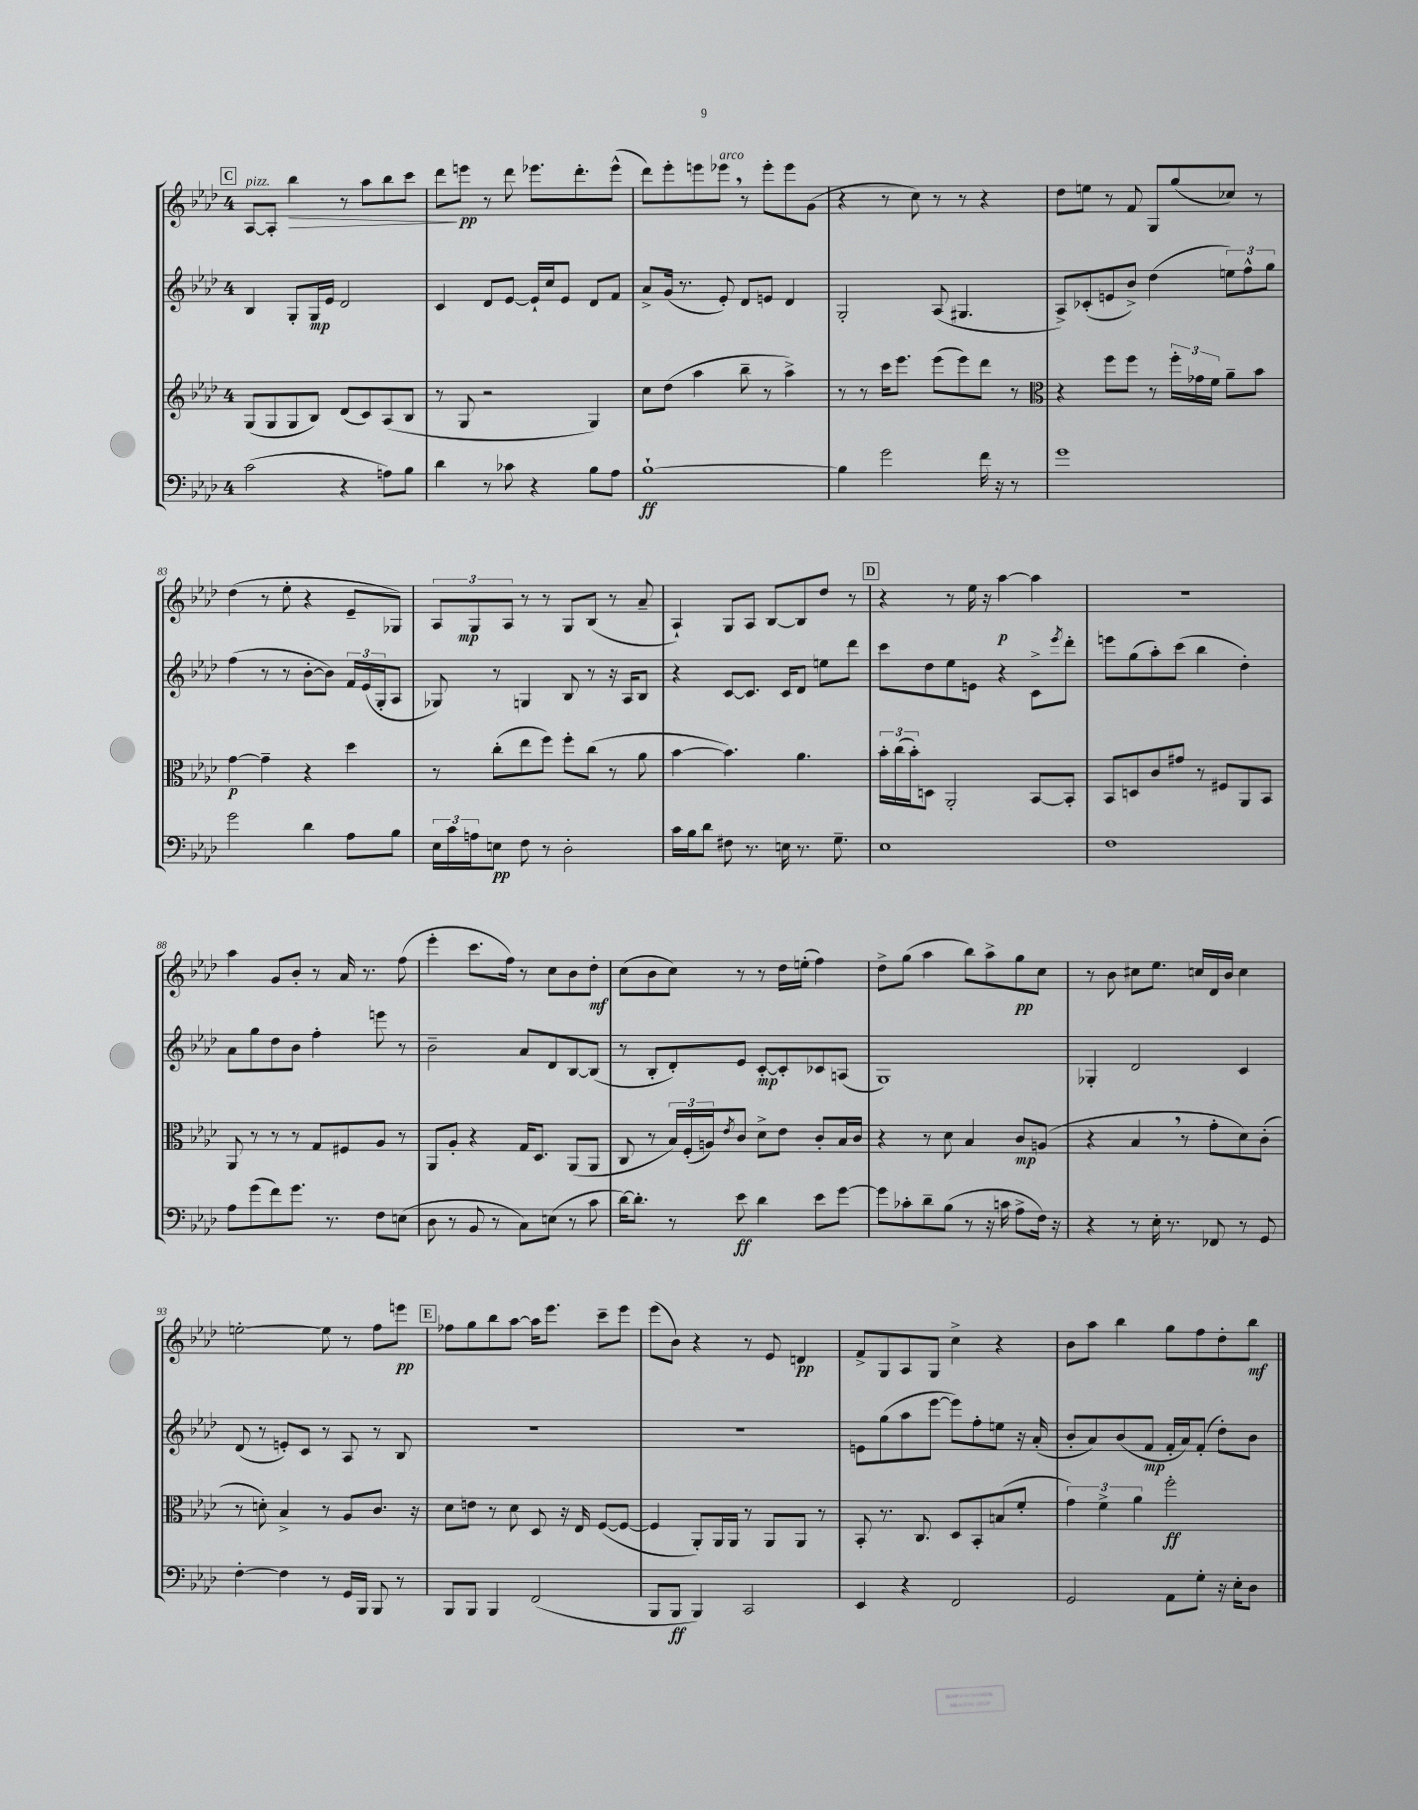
<<
\new StaffGroup <<
\new Staff = "s0" {
    \clef treble \key aes \major \once \override Staff.TimeSignature.style = #'single-digit \time 4/4
    \mark \markup { \box "C" } aes8~^\markup { \italic "pizz." } aes8-. bes''4\> r8 aes''8 bes''8 c'''8 |
    des'''8\! e'''8\pp r8 des'''8 ees'''8. des'''8.-. ees'''8-^( |
    des'''8) ees'''8-. e'''8 ees'''8^\markup { \italic "arco" } \breathe r8 ees'''8-. ees'''8 g'8( |
    r4 r8 c''8) r8 r8 r4 |
    des''8 e''8 r8 f'8 g8 g''8( ces''8) r8 |
    des''4( r8 ees''8-. r4 ees'8-- ges8) |
    \tuplet 3/2 { aes8 g8\mp aes8 } r8 r8 g8 bes8( r8 aes'8-- |
    aes4-!) g8 aes8 bes8~ bes8 des''8 r8 |
    \mark \markup { \box "D" } r4 r8 ees''16 r16 aes''4~\p aes''4 |
    R1 |
    aes''4 g'8 bes'8-. r8 aes'16 r8. f''8( |
    ees'''4-. c'''8. f''16) r8 c''8 bes'8 des''8-.\mf |
    c''8( bes'8 c''8) r8 r8 des''16 e''16-.( f''4) |
    des''8-> g''8( aes''4 bes''8) aes''8-> g''8\pp c''8 |
    r8 bes'8 cis''8 ees''8. c''16 des'16 bes'16 c''4 |
    e''2~-. e''8 r8 f''8 e'''8\pp |
    \mark \markup { \box "E" } fes''8 g''8 bes''8 aes''8~ aes''16 ees'''8. c'''8-- ees'''8 |
    ees'''8( bes'8) r4 r8 ees'8 d'4\pp |
    f'8-> g8 aes8 g8 c''4-> r4 |
    bes'8 aes''8 bes''4 g''8 f''8 des''8-. bes''8\mf \bar "|." |
}
\new Staff = "s1" {
    \clef treble \key aes \major \once \override Staff.TimeSignature.style = #'single-digit \time 4/4
    \mark \markup { \box "C" } bes4 g8-. g16\mp ees'16 des'2 |
    c'4 des'8 ees'8~ ees'16-! c''16 ees'8 des'8 f'8 |
    aes'8-> g'16( r8. ees'8-.) des'8 e'8 des'4 |
    g2-. aes8( gis4. |
    aes8->) ces'8-.( e'8 bes'8->) des''4( \tuplet 3/2 { e''8) f''8-^ g''8 } |
    f''4( r8 r8 bes'8~-. bes'8) \tuplet 3/2 { f'16 ees'16( g16-. } aes8 |
    ges8) r8 g4 bes8 r8 r16 aes16 bes8 |
    r4 c'8~ c'8. c'16 des'8 e''8 des'''8 |
    \mark \markup { \box "D" } c'''8 des''8 ees''8 e'8 r4 c'8-> \acciaccatura { ees'''8 } des'''8-. |
    e'''8 g''8( aes''8-.) c'''8( bes''4 des''4-.) |
    aes'8 g''8 des''8 bes'8 f''4-. e'''8 r8 |
    bes'2-- aes'8 des'8 bes8~ bes8( |
    r8 bes8-. des'8-.) ees'8 c'8~-.\mp c'8-. ces'8 a8( |
    g1) |
    ges4-. des'2 c'4 |
    des'8( r8 e'8-.) c'8 r8 aes8 r8 bes8 |
    \mark \markup { \box "E" } R1 |
    R1 |
    e'8 g''8( aes''8 ees'''8~ ees'''8) f''8-. e''8 r16 aes'16-.( |
    bes'8-. aes'8) bes'8( f'8\mp f'16-. aes'16) f'8-.( des''8-.) bes'8 \bar "|." |
}
\new Staff = "s2" {
    \clef treble \key aes \major \once \override Staff.TimeSignature.style = #'single-digit \time 4/4
    \mark \markup { \box "C" } g8( g8 g8 bes8) des'8( c'8) aes8( bes8 |
    r8 g8 r2 g4) |
    c''8 des''8( aes''4 bes''8-- r8 aes''4->) |
    r8 r8 c'''16 ees'''8. ees'''8( ees'''8) des'''8 r8 |
    \clef alto r4 f''8 f''8 r8 \tuplet 3/2 { f''16-. ges'16 f'16 } aes'8-- bes'8 |
    g'4~\p g'4-- r4 des''4 |
    r8 c''8-.( ees''8 f''8) f''8-. c''8( r8 aes'8 |
    bes'4~ bes'4.) aes'4. |
    \mark \markup { \box "D" } \tuplet 3/2 { bes'16-. c''16( bes'16-.) } d8 aes,2-. bes,8~ bes,8-. |
    bes,8 d8 c'8 gis'8 r8 fis8 aes,8 bes,8 |
    aes,8 r8 r8 r8 g8 fis8 aes8 r8 |
    aes,8 aes8-. r4 g16 des8. aes,8( aes,8 |
    c8 r8 \tuplet 3/2 { bes16) f16-.( a16) } \acciaccatura { ees'8 } c'8 des'8-> ees'8 c'8-. bes16 c'16 |
    r4 r8 des'8 bes4 c'8\mp a8( |
    r4 bes4 \breathe r8 g'8-. des'8) c'8-.( |
    r8 d'8-.) bes4-> r8 aes8 c'8. r16 |
    \mark \markup { \box "E" } des'8 e'8 r8 des'8 des8 r16 ees16 f8~( f8~ |
    f4 aes,8-.) aes,16 aes,16 r8 aes,8 aes,8 r8 |
    bes,8-. r8. c8. des8 bes,8-. b8( f'8-. |
    \tuplet 3/2 { g'4) f'4-> aes'4 } f''2-.\ff \bar "|." |
}
\new Staff = "s3" {
    \clef bass \key aes \major \once \override Staff.TimeSignature.style = #'single-digit \time 4/4
    \mark \markup { \box "C" } c'2( r4 a8) bes8 |
    des'4 r8 ces'8 r4 bes8 aes8 |
    bes1~-!\ff |
    bes4 g'2 f'16 r16 r8 |
    g'1 |
    g'2 des'4 aes8 bes8 |
    \tuplet 3/2 { ees16 c'16 a16 } e8\pp f8 r8 des2-. |
    c'16 bes16 des'8 fis8 r8. e16 r8. g8.-- |
    \mark \markup { \box "D" } ees1 |
    f1 |
    aes8 g'8( f'8) g'8. r8. f8 e8( |
    des8 r8 bes,8 r8 c8) e8( r8 c'8 |
    des'16~) des'8.-. r8 ees'8\ff des'4 ees'8 g'8~ |
    g'8 ces'8-. des'8-- bes8( r8 r16 c'16 aes8-> f16) r16 |
    r4 r8 ees16-. r8. fes,8 r8 g,8 |
    f4~-. f4 r8 g,16 bes,,16 bes,,8 r8 |
    \mark \markup { \box "E" } bes,,8 bes,,8 bes,,4 f,2( |
    bes,,8 bes,,8\ff bes,,4) c,2 |
    ees,4 r4 f,2 |
    g,2 aes,8 g8-. r16 ees16-. des8 \bar "|." |
}
>>
>>
\layout { \context { \Score currentBarNumber = #78 } }
